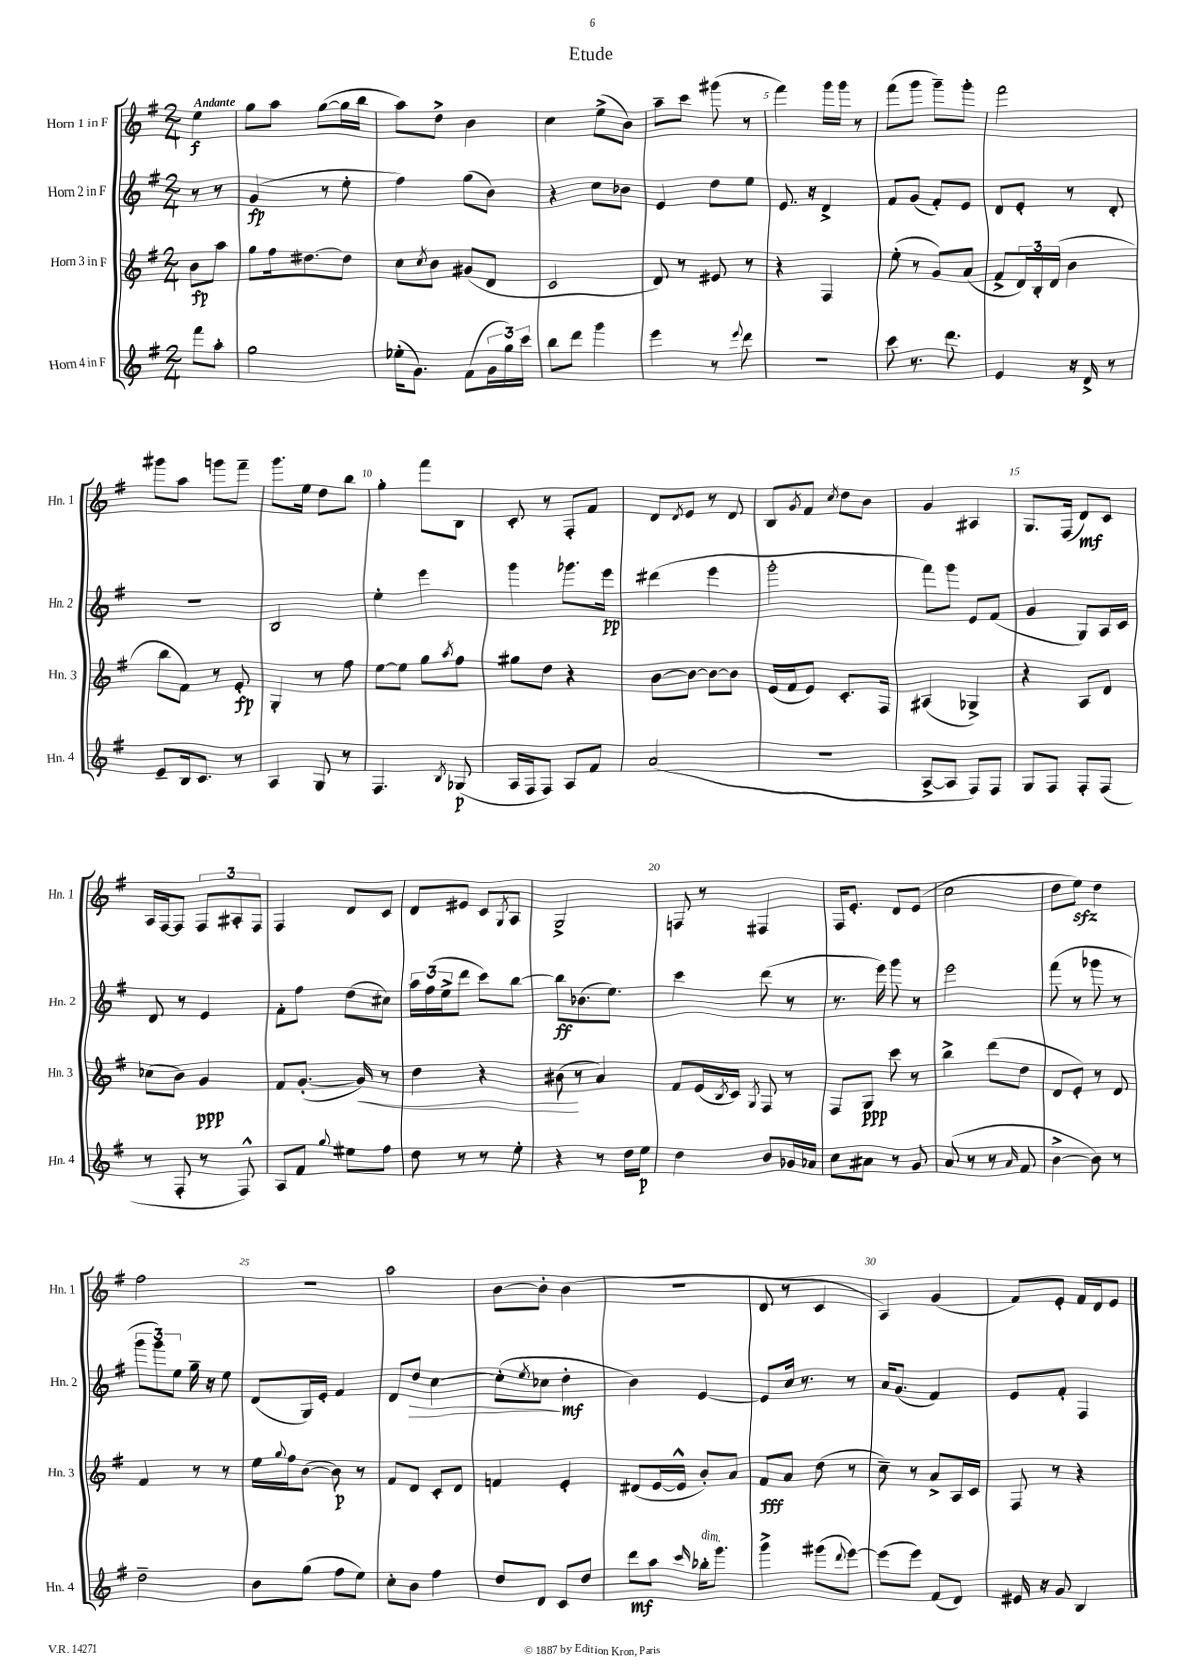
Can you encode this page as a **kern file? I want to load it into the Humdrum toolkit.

**kern	**dynam	**kern	**dynam	**kern	**dynam	**kern	**dynam
*part4	*part4	*part3	*part3	*part2	*part2	*part1	*part1
*staff4	*staff4	*staff3	*staff3	*staff2	*staff2	*staff1	*staff1
*I"Horn 4 in F	*	*I"Horn 3 in F	*	*I"Horn 2 in F	*	*I"Horn 1 in F	*
*I'Hn. 4	*	*I'Hn. 3	*	*I'Hn. 2	*	*I'Hn. 1	*
*clefG2	*	*clefG2	*	*clefG2	*	*clefG2	*
*k[f#]	*	*k[f#]	*	*k[f#]	*	*k[f#]	*
*M2/4	*	*M2/4	*	*M2/4	*	*M2/4	*
=	=	=	=	=	=	=	=
!	!	!	!	!	!	!LO:TX:a:B:t=Andante	!
8fff#\L	.	8b\L	fp	8r	.	4ee\	f
8aa'\J	.	8aa\J	.	8r	.	.	.
=1	=1	=1	=1	=1	=1	=1	=1
2gg\	.	8gg\L	.	(4g/	fp	8gg\L	.
.	.	16ff#\k	.	.	.	8aa\J	.
.	.	[8.dd#X\	.	.	.	.	.
.	.	.	.	8r	.	([8gg\L	.
.	.	8dd#\J]	.	8ee'\	.	16gg\L]	.
.	.	.	.	.	.	16bb\JJ	.
=2	=2	=2	=2	=2	=2	=2	=2
(16ee-X'\KL	.	8cc\L	.	4ff#\)	.	8aa\L)	.
8.g\J)	.	.	.	.	.	.	.
.	.	8qcc/	.	.	.	.	.
.	.	8b\J	.	.	.	8dd^\J	.
(8f#\L	.	(8g#X/L	.	(8gg\L	.	4b\	.
24g\L	.	8d/J	.	8b\J)	.	.	.
24gg\)	.	.	.	.	.	.	.
24ccc\JJ	.	.	.	.	.	.	.
=3	=3	=3	=3	=3	=3	=3	=3
8bb\L	.	2c/	.	4r	.	4cc\	.
8ddd\J	.	.	.	.	.	.	.
4ggg\	.	.	.	8cc\L	.	(8ee^\L	.
.	.	.	.	8b-X\J	.	8b\J)	.
=4	=4	=4	=4	=4	=4	=4	=4
4eee\	.	8d/)	.	4e/	.	8aa~\L	.
.	.	8r	.	.	.	8ccc\J	.
8r	.	8e#X/	.	8dd\L	.	(8ggg#X\	.
8qqeee/	.	.	.	.	.	.	.
8ddd\	.	8r	.	8ee\J	.	8r	.
=5	=5	=5	=5	=5	=5	=5	=5
2r	.	4r	.	8.e/	.	4fff#\)	.
.	.	.	.	16r	.	.	.
.	.	4F#/	.	4d^/	.	16ggg\LL	.
.	.	.	.	.	.	16ggg\JJ	.
.	.	.	.	.	.	8r	.
=6	=6	=6	=6	=6	=6	=6	=6
8ccc\	.	(8ee'\	.	8f#/L	.	(8fff#\L	.
8.r	.	8r	.	(8g/J	.	8ggg\J	.
.	.	8g/L)	.	8f#'/L)	.	8ggg~\L)	.
8.ddd\	.	.	.	.	.	.	.
.	.	(8a/J	.	8e/J	.	8ggg'\J	.
=7	=7	=7	=7	=7	=7	=7	=7
4e/	.	8f#^/L	.	8d/L	.	2fff#\	.
.	.	24d/L)	.	8e'/J	.	.	.
.	.	24B'/	.	.	.	.	.
.	.	(24d/JJ	.	.	.	.	.
16r	.	4b\	.	8r	.	.	.
16d^/	.	.	.	.	.	.	.
8r	.	.	.	8d'/	.	.	.
!!LO:LB:g=z
=8	=8	=8	=8	=8	=8	=8	=8
8e~/L	.	8bb\L	.	2r	.	8ggg#X\L	.
16B/k	.	8f#\J)	.	.	.	8aa\J	.
8.c/J	.	.	.	.	.	.	.
.	.	8r	.	.	.	8gggn\L	.
8r	.	8e'/	fp	.	.	8fff#~\J	.
=9	=9	=9	=9	=9	=9	=9	=9
4A/	.	4G'/	.	2B/	.	8.ggg\L	.
.	.	.	.	.	.	16ee\Jk	.
8G/	.	8r	.	.	.	8dd\L	.
8r	.	8ff#\	.	.	.	8bb\J	.
=10	=10	=10	=10	=10	=10	=10	=10
4.F#/	.	[8ee\L	.	4ee'\	.	4gg'\	.
.	.	8ee\J]	.	.	.	.	.
.	.	8gg\L	.	4eee\	.	8fff#\L	.
8qB/	.	8qaa/	.	.	.	.	.
(8G-X/	p	8ff#\J	.	.	.	8B\J	.
=11	=11	=11	=11	=11	=11	=11	=11
16A/LL	.	8gg#X\L	.	4ggg\	.	8c'/	.
16F#/J	.	.	.	.	.	.	.
8F#/J)	.	8dd\J	.	.	.	8r	.
8A/L	.	4r	.	8.ggg-X\L	.	8F#'/L	.
8f#/J	.	.	.	.	.	8f#/J	.
.	.	.	.	16eee\Jk	pp	.	.
=12	=12	=12	=12	=12	=12	=12	=12
(2a/	.	[8b\L	.	(4ddd#X\	.	8d/L	.
.	.	.	.	.	.	8qd/	.
.	.	8b\J_	.	.	.	8e/J	.
.	.	8b\L_	.	4eee\	.	8r	.
.	.	8b\J]	.	.	.	8d/	.
=13	=13	=13	=13	=13	=13	=13	=13
2r	.	(16e/LL	.	2ggg'\	.	8B/L	.
.	.	16f#/J	.	.	.	.	.
.	.	.	.	.	.	8qg/	.
.	.	8e/J)	.	.	.	8f#/J	.
.	.	.	.	.	.	8qcc/	.
.	.	8.c'/L	.	.	.	8dd\L	.
.	.	.	.	.	.	8b\J	.
.	.	16F#/Jk	.	.	.	.	.
=14	=14	=14	=14	=14	=14	=14	=14
[8A^/L	.	(4A#X/	.	8fff#\L)	.	4g/	.
8A/J]	.	.	.	8ggg\J	.	.	.
8F#/L)	.	4G-X^/)	.	8e/L	.	4A#X/	.
8F#/J	.	.	.	(8f#/J	.	.	.
=15	=15	=15	=15	=15	=15	=15	=15
8G/L	.	4r	.	4g/	.	8.G/L	.
8F#/J	.	.	.	.	.	.	.
.	.	.	.	.	.	(16F#/Jk	.
8F#'/L	.	8A/L	.	8G/L)	.	8d/L)	mf
(8F#/J	.	8d/J	.	16A/L	.	8c/J	.
.	.	.	.	16c/JJ	.	.	.
!!LO:LB:g=z
=16	=16	=16	=16	=16	=16	=16	=16
8r	.	(8cc-X\L	.	8d/	.	16A/LL	.
.	.	.	.	.	.	[16F#/J	.
8F#'/	.	8b\J)	.	8r	.	8F#/J]	.
8r	.	4g/	ppp	4e/	.	12F#/L	.
.	.	.	.	.	.	12A#X'/	.
8F#^^/)	.	.	.	.	.	.	.
.	.	.	.	.	.	12F#/J	.
=17	=17	=17	=17	=17	=17	=17	=17
8A/L	.	8f#/L	.	8f#'\L	.	4F#/	.
8f#/J	.	([8.g'/J	.	8ff#\J	.	.	.
8qqgg/	.	.	.	.	.	.	.
8ee#X\L	.	.	.	(8dd\L	.	8d/L	.
!	!	!	!LO:HP:b	!	!	!	!
.	.	16g/])	<	.	.	.	.
8ff#\J	.	8r	.	8cc#X\J)	.	8c/J	.
=18	=18	=18	=18	=18	=18	=18	=18
8dd\	.	4dd\	.	24aa\LL	.	8d/L	.
.	.	.	.	(24ff#\	.	.	.
.	.	.	.	24ee^\J	.	.	.
8r	.	.	.	8ddd\J	.	8e#X/J	.
8r	.	4r	.	8ccc\L)	.	8c/L	.
.	.	.	.	.	.	8qG/	.
8ee'\	.	.	.	[8bb\J	.	8A/J	.
=19	=19	=19	=19	=19	=19	=19	=19
4r	.	(8b#X\	.	8bb\L]	ff	2G^/	.
.	.	8r	[	(8.b-X\	.	.	.
8r	.	4a/)	.	.	.	.	.
.	.	.	.	8.ee\J)	.	.	.
16dd\LL	.	.	.	.	.	.	.
16ee\JJ	p	.	.	.	.	.	.
=20	=20	=20	=20	=20	=20	=20	=20
4dd\	.	8f#/L	.	4ccc\	.	8Fn/	.
.	.	(16e/L	.	.	.	8r	.
.	.	8qB/	.	.	.	.	.
.	.	16c/JJ)	.	.	.	.	.
.	.	8qG/	.	.	.	.	.
8b/L	.	8F#/	.	(8ddd\	.	4F#X/	.
16g-X/L	.	8r	.	8r	.	.	.
16a-X/JJ	.	.	.	.	.	.	.
=21	=21	=21	=21	=21	=21	=21	=21
8cc\L	.	8F#/L	.	8.r	.	16F#/KL	.
.	.	.	.	.	.	8.e'/J	.
8a#X\J	.	8G/J	ppp	.	.	.	.
.	.	.	.	16eee\)	.	.	.
8r	.	8ccc\	.	8ggg\	.	8d/L	.
8g/	.	8r	.	8r	.	(8e/J	.
=22	=22	=22	=22	=22	=22	=22	=22
(8a/	.	4bb^\	.	2eee\	.	2cc\	.
8r	.	.	.	.	.	.	.
8r	.	(8ddd\L	.	.	.	.	.
16qqa/	.	.	.	.	.	.	.
8f#/	.	8dd\J	.	.	.	.	.
=23	=23	=23	=23	=23	=23	=23	=23
[4b^\	.	8d/L	.	(8fff#\	.	8dd\L	.
.	.	8e'/J)	.	8r	.	8eezz\J)	.
8b\])	.	8r	.	8ggg-X\	.	4dd\	.
8r	.	8d/	.	8r	.	.	.
!!LO:LB:g=z
=24	=24	=24	=24	=24	=24	=24	=24
2dd~\	.	4f#/	.	12ggg\L	.	2ff#\	.
.	.	.	.	12ggg\)	.	.	.
.	.	.	.	12ee\J	.	.	.
.	.	8r	.	16gg~\	.	.	.
.	.	.	.	16r	.	.	.
.	.	8r	.	8ee\	.	.	.
=25	=25	=25	=25	=25	=25	=25	=25
8b\L	.	16ee\LL	.	(8d/L	.	2r	.
.	.	8qqgg/	.	.	.	.	.
.	.	16ff#\J	.	.	.	.	.
(8gg\J	.	([8b\J	.	16G/L)	.	.	.
.	.	.	.	16e'/JJ	.	.	.
8ff#\L	.	8b\])	p	4f#/	.	.	.
8ee\J)	.	8r	.	.	.	.	.
=26	=26	=26	=26	=26	=26	=26	=26
8cc'\L	.	8f#/L	.	8d/L	.	2aa\	.
!	!	!	!	!	!LO:HP:b	!	!
8b\J	.	8d/J	.	8dd/J	>	.	.
4ff#\	.	8c'/L	.	[4cc\	.	.	.
.	.	8d/J	.	.	.	.	.
=27	=27	=27	=27	=27	=27	=27	=27
8dd/L	.	4fn/	.	(8cc'\L]	.	[8b\L	.
.	.	.	.	8qee/	.	.	.
8d/J	.	.	.	8cc-X\J	.	8b'\J]	.
8c/L	.	4e'/	.	4dd'\	] mf	(4b\	.
8dd/J	.	.	.	.	.	.	.
=28	=28	=28	=28	=28	=28	=28	=28
8ddd\L	mf	(8d#X/L	.	4b\)	.	2r	.
8aa\J	.	[16e/L	.	.	.	.	.
.	.	16e^^/JJ]	.	.	.	.	.
16qqccc/	.	.	.	.	.	.	.
!LO:TX:a:i:t=dim.	!	!	!	!	!	!	!
16bb-X'\KL	.	8b'/L)	.	[4e/	.	.	.
8.ggg\J	.	.	.	.	.	.	.
.	.	8a/J	.	.	.	.	.
=29	=29	=29	=29	=29	=29	=29	=29
4ggg^\	.	8f#/L	fff	8e/L]	.	8d/	.
.	.	8a/J	.	16cc/Jk	.	8r	.
.	.	.	.	8.r	.	.	.
(8ggg#X\L	.	(8dd\	.	.	.	4c/	.
8qqddd/	.	.	.	.	.	.	.
[8eee\J)	.	8r	.	8r	.	.	.
=30	=30	=30	=30	=30	=30	=30	=30
(8eee\L]	.	8cc~\)	.	16a/KL	.	4A/)	.
.	.	.	.	(8.g/J	.	.	.
8eee\J)	.	8r	.	.	.	.	.
(8f#/L	.	8a^/L	.	4f#/)	.	(4g/	.
8d/J)	.	16A/L	.	.	.	.	.
.	.	16c/JJ	.	.	.	.	.
=31	=31	=31	=31	=31	=31	=31	=31
16e#X/	.	8F#/	.	8e/L	.	8f#/L)	.
16r	.	.	.	.	.	.	.
8g/	.	8r	.	8f#'/J	.	8e'/J	.
4B/	.	4r	.	4F#/	.	16f#/LL	.
.	.	.	.	.	.	16d/J	.
.	.	.	.	.	.	8e/J	.
==	==	==	==	==	==	==	==
*-	*-	*-	*-	*-	*-	*-	*-
